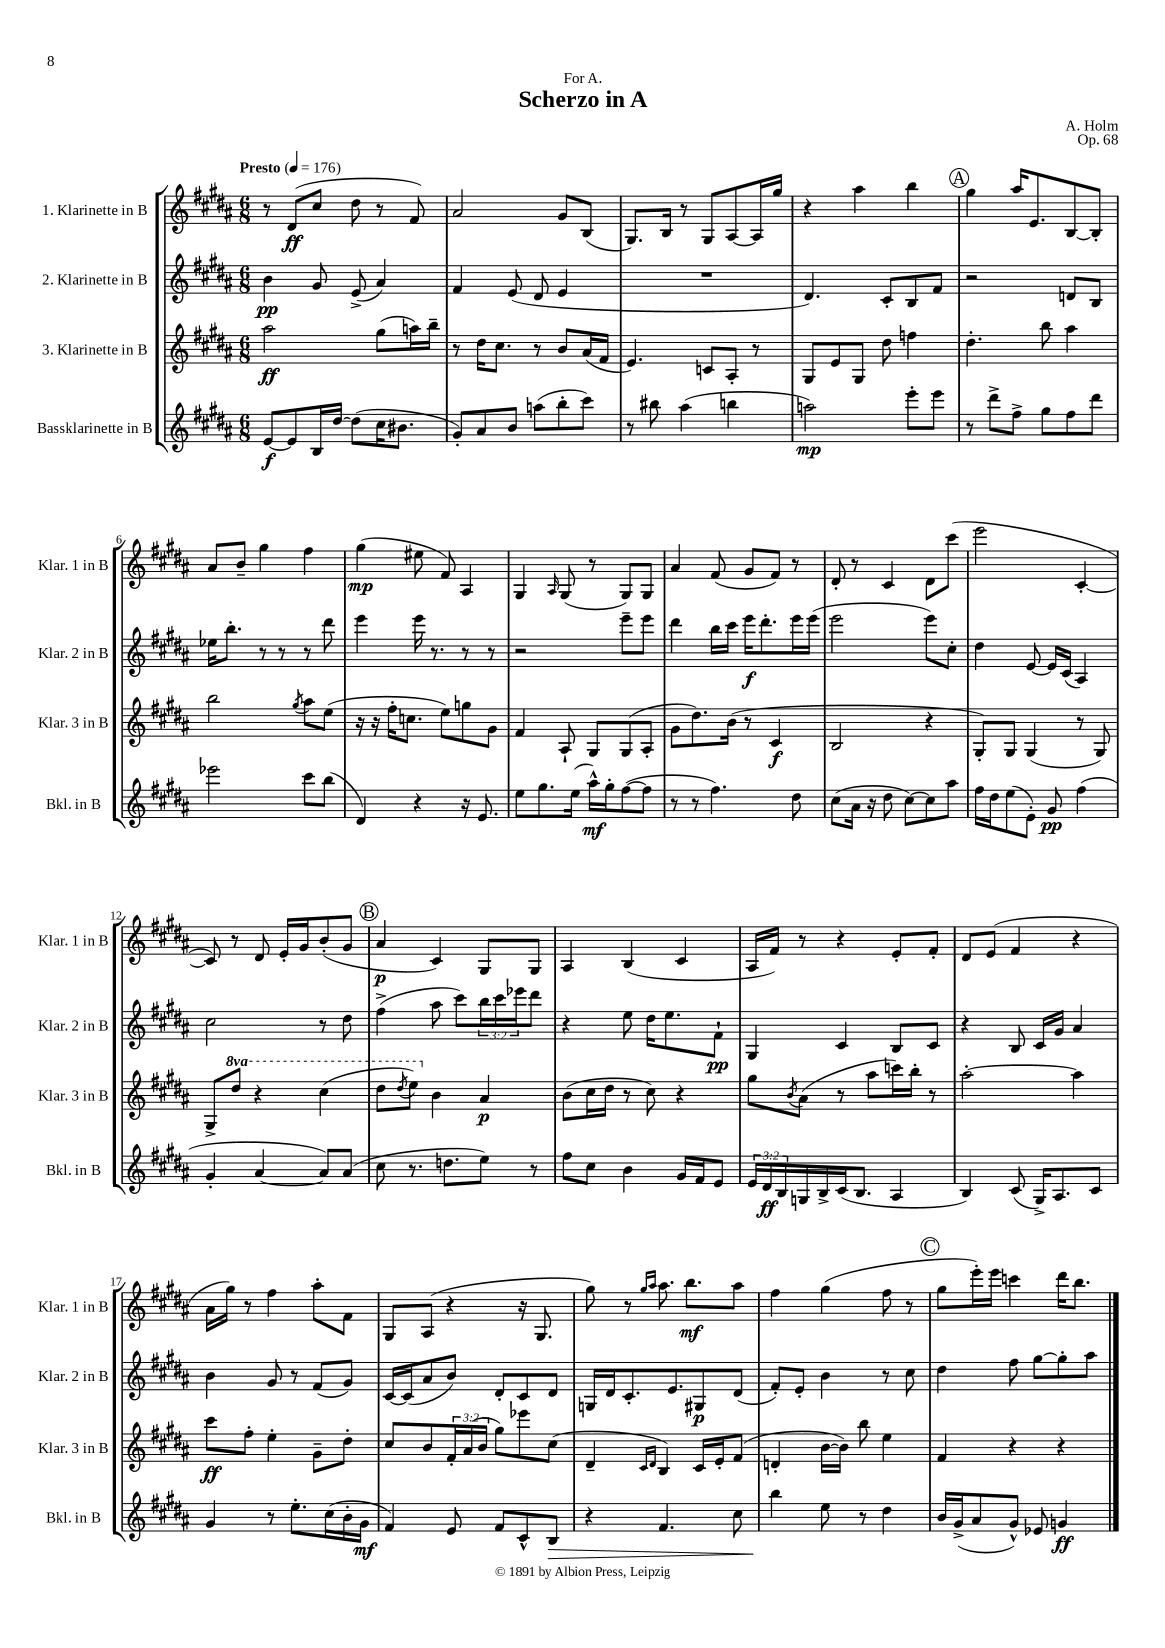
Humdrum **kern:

**kern	**dynam	**kern	**dynam	**kern	**dynam	**kern	**dynam
*part4	*part4	*part3	*part3	*part2	*part2	*part1	*part1
*staff4	*staff4	*staff3	*staff3	*staff2	*staff2	*staff1	*staff1
*I"Bassklarinette in B	*	*I"3. Klarinette in B	*	*I"2. Klarinette in B	*	*I"1. Klarinette in B	*
*I'Bkl. in B	*	*I'Klar. 3 in B	*	*I'Klar. 2 in B	*	*I'Klar. 1 in B	*
*clefG2	*	*clefG2	*	*clefG2	*	*clefG2	*
*k[f#c#g#d#a#]	*	*k[f#c#g#d#a#]	*	*k[f#c#g#d#a#]	*	*k[f#c#g#d#a#]	*
*M6/8	*	*M6/8	*	*M6/8	*	*M6/8	*
*MM176	*	*MM176	*	*MM176	*	*MM176	*
=1	=1	=1	=1	=1	=1	=1	=1
!	!	!	!	!	!	!LO:TX:a:B:t=Presto	!
[8e/L	f	2aa#\	ff	4b\	pp	8r	.
8e/]	.	.	.	.	.	(8d#/L	ff
16B/L	.	.	.	8g#/	.	8cc#/J	.
[16dd#/JJ	.	.	.	.	.	.	.
(8dd#\L]	.	.	.	(8e^/	.	8dd#\	.
16cc#\K	.	(8gg#\L	.	4a#/)	.	8r	.
8.b#X\J	.	.	.	.	.	.	.
.	.	16aan\L)	.	.	.	8f#/)	.
.	.	16bb~\JJ	.	.	.	.	.
=2	=2	=2	=2	=2	=2	=2	=2
8g#'/L)	.	8r	.	4f#/	.	2a#/	.
8a#/	.	16dd#\KL	.	.	.	.	.
.	.	8.cc#\J	.	.	.	.	.
8b/J	.	.	.	(8e/	.	.	.
(8aan\L	.	8r	.	8d#/	.	.	.
8bb'\	.	8b/L	.	4e/	.	8g#/L	.
8ccc#\J)	.	(16a#/L	.	.	.	(8B/J	.
.	.	16f#/JJ	.	.	.	.	.
=3	=3	=3	=3	=3	=3	=3	=3
8r	.	4.e/)	.	2.r	.	8.G#/L)	.
8bb#X\	.	.	.	.	.	.	.
.	.	.	.	.	.	16B/Jk	.
(4aa#\	.	.	.	.	.	8r	.
.	.	8cn/L	.	.	.	8G#/L	.
4bbn\	.	8A#'/J	.	.	.	[8A#/	.
.	.	8r	.	.	.	16A#/L]	.
.	.	.	.	.	.	16gg#/JJ	.
=4	=4	=4	=4	=4	=4	=4	=4
2aan\)	mp	8G#/L	.	4.d#/)	.	4r	.
.	.	8e/	.	.	.	.	.
.	.	8G#/J	.	.	.	4aa#\	.
.	.	8dd#\	.	8c#'/L	.	.	.
8eee'\L	.	4ffn\	.	8B/	.	4bb\	.
8eee\J	.	.	.	8f#/J	.	.	.
!!LO:REH:place=s1:t=A
=5	=5	=5	=5	=5	=5	=5	=5
8r	.	4.dd#'\	.	2r	.	4gg#\	.
8ddd#^\L	.	.	.	.	.	.	.
8ff#^\J	.	.	.	.	.	16aa#/KL	.
.	.	.	.	.	.	8.e/	.
8gg#\L	.	8bb\	.	.	.	.	.
8ff#\	.	4aa#\	.	8dn/L	.	[8B/	.
8ddd#\J	.	.	.	8B/J	.	8B'/J]	.
!!LO:LB:g=z
=6	=6	=6	=6	=6	=6	=6	=6
2eee-X\	.	2bb\	.	16ee-X\KL	.	8a#/L	.
.	.	.	.	8.bb'\J	.	.	.
.	.	.	.	.	.	8b~/J	.
.	.	.	.	8r	.	4gg#\	.
.	.	.	.	8r	.	.	.
.	.	8qgg#/	.	.	.	.	.
8ccc#\L	.	8aa#\L	.	8r	.	4ff#\	.
(8bb\J	.	(8ee\J	.	8ddd#\	.	.	.
=7	=7	=7	=7	=7	=7	=7	=7
4d#/)	.	16r	.	4eee\	.	(4gg#\	mp
.	.	16r	.	.	.	.	.
.	.	16ff#'\KL	.	.	.	.	.
.	.	8.ccn\J	.	.	.	.	.
4r	.	.	.	16eee\	.	8ee#X\	.
.	.	.	.	8.r	.	.	.
.	.	8ee\L)	.	.	.	8f#/)	.
16r	.	8ggn\	.	8r	.	4A#/	.
8.e/	.	.	.	.	.	.	.
.	.	8g#\J	.	8r	.	.	.
=8	=8	=8	=8	=8	=8	=8	=8
8ee\L	.	4f#/	.	2r	.	4G#/	.
8.gg#\	.	.	.	.	.	.	.
.	.	.	.	.	.	16qqA#/	.
.	.	8A#`/	.	.	.	(8G#/	.
(16ee\Jk	.	.	.	.	.	.	.
16aa#^^\LL)	mf	8G#/L	.	.	.	8r	.
16gg#'\J	.	.	.	.	.	.	.
([8ff#\	.	(8G#/	.	8eee~\L	.	8G#/L)	.
8ff#\J]	.	8A#'/J	.	8eee\J	.	8G#/J	.
=9	=9	=9	=9	=9	=9	=9	=9
8r	.	8g#\L	.	4ddd#\	.	4a#/	.
8r	.	8.dd#\)	.	.	.	.	.
4.ff#\)	.	.	.	16bb\LL	.	(8f#/	.
.	.	(16b\Jk	.	16ccc#\JJ	.	.	.
.	.	8r	.	16eee\KL	f	8g#/L	.
.	.	.	.	8.ddd#'\	.	.	.
.	.	4c#/	f	.	.	8f#/J)	.
8dd#\	.	.	.	16eee\L	.	8r	.
.	.	.	.	(16eee\JJ	.	.	.
=10	=10	=10	=10	=10	=10	=10	=10
(8cc#\L	.	2B/	.	2eee\	.	8d#'/	.
16a#\Jk	.	.	.	.	.	8r	.
16r	.	.	.	.	.	.	.
8dd#\	.	.	.	.	.	4c#/	.
[8cc#\L)	.	.	.	.	.	.	.
8cc#\]	.	4r	.	8eee\L)	.	8d#\L	.
8aa#\J	.	.	.	8cc#'\J	.	(8ccc#\J	.
=11	=11	=11	=11	=11	=11	=11	=11
16ff#\LL	.	8G#'/L)	.	4dd#\	.	2eee\	.
16dd#\J	.	.	.	.	.	.	.
(8ee\	.	8G#/J	.	.	.	.	.
8e'\J)	.	(4G#/	.	[8e/	.	.	.
8g#/	pp	.	.	16e/LL]	.	.	.
.	.	.	.	(16c#/JJ	.	.	.
(4ff#\	.	8r	.	4A#/)	.	[4c#'/	.
.	.	8G#/)	.	.	.	.	.
!!LO:LB:g=z
=12	=12	=12	=12	=12	=12	=12	=12
4g#'/	.	8G#^/L	.	2cc#\	.	8c#/])	.
*	*	*8va	*	*	*	*	*
.	.	8ddd#/J	.	.	.	8r	.
[4a#/	.	4r	.	.	.	8d#/	.
.	.	.	.	.	.	16e'/LL	.
.	.	.	.	.	.	16g#/J	.
8a#/L])	.	(4ccc#\	.	8r	.	(8b'/	.
(8a#/J	.	.	.	8dd#\	.	8g#/J	.
!!LO:REH:place=s1:t=B
=13	=13	=13	=13	=13	=13	=13	=13
8cc#\	.	8ddd#\L	.	(4ff#^\	.	4a#/	p
.	.	8qddd#/	.	.	.	.	.
8.r	.	8eee\J)	.	.	.	.	.
*	*	*X8va	*	*	*	*	*
.	.	4b\	.	8aa#\	.	4c#/)	.
8.ddn\L	.	.	.	.	.	.	.
.	.	.	.	8ccc#\L)	.	.	.
8ee\J)	.	4a#/	p	24bb\L	.	8G#/L	.
.	.	.	.	24ccc#\	.	.	.
.	.	.	.	24eee-X\J	.	.	.
8r	.	.	.	8ddd#\J	.	8G#/J	.
=14	=14	=14	=14	=14	=14	=14	=14
8ff#\L	.	(8b\L	.	4r	.	4A#/	.
8cc#\J	.	16cc#\L	.	.	.	.	.
.	.	16dd#\JJ	.	.	.	.	.
4b\	.	8r	.	8ee\	.	(4B/	.
.	.	8cc#\)	.	16dd#\KL	.	.	.
.	.	.	.	8.ee\	.	.	.
16g#/LL	.	4r	.	.	.	4c#/	.
16f#/J	.	.	.	.	.	.	.
8e/J	.	.	.	8f#`\J	pp	.	.
=15	=15	=15	=15	=15	=15	=15	=15
24e/LL	.	8gg#\L	.	4G#/	.	16A#/LL	.
24d#/	ff	.	.	.	.	.	.
.	.	.	.	.	.	16f#/JJ)	.
24B/	.	.	.	.	.	.	.
.	.	8qb/	.	.	.	.	.
16Gn/	.	(8a#\J	.	.	.	8r	.
16B^/	.	.	.	.	.	.	.
(16c#/J	.	8r	.	4c#/	.	4r	.
8.B/J	.	.	.	.	.	.	.
.	.	8aa#\L	.	.	.	.	.
4A#/	.	16cccn\L)	.	8B/L	.	8e'/L	.
.	.	16bb'\JJ	.	.	.	.	.
.	.	8r	.	8c#/J	.	8f#'/J	.
=16	=16	=16	=16	=16	=16	=16	=16
4B/)	.	[2aa#'\	.	4r	.	8d#/L	.
.	.	.	.	.	.	(8e/J	.
(8c#/	.	.	.	8B/	.	4f#/	.
16G#^/KL)	.	.	.	16c#/LL	.	.	.
8.A#/	.	.	.	16g#/JJ	.	.	.
.	.	4aa#\]	.	4a#/	.	4r	.
8c#/J	.	.	.	.	.	.	.
!!LO:LB:g=z
=17	=17	=17	=17	=17	=17	=17	=17
4g#/	.	8ccc#\L	ff	4b\	.	16a#\LL	.
.	.	.	.	.	.	16gg#\JJ)	.
.	.	8ff#'\J	.	.	.	8r	.
8r	.	4ee'\	.	8g#/	.	4ff#\	.
8.ee'\L	.	.	.	8r	.	.	.
.	.	8g#~\L	.	(8f#/L	.	8aa#'\L	.
(16cc#\L	.	.	.	.	.	.	.
16b'\	.	8dd#'\J	.	8g#/J)	.	8f#\J	.
16g#\JJ	mf	.	.	.	.	.	.
=18	=18	=18	=18	=18	=18	=18	=18
4f#/)	.	8cc#/L	.	[16c#/LL	.	8G#/L	.
.	.	.	.	(16c#/J]	.	.	.
.	.	8b/	.	8a#/	.	(8A#/J	.
8e/	.	24f#'/L	.	8b/J)	.	4r	.
.	.	(24a#/	.	.	.	.	.
.	.	24b/JJ	.	.	.	.	.
8f#/L	.	8gg#\L)	.	8d#'/L	.	.	.
8c#^^/	.	8eee-X\	.	8c#/	.	16r	.
.	.	.	.	.	.	8.G#/	.
!	!LO:HP:b	!	!	!	!	!	!
8B/J	>	(8cc#\J	.	8d#/J	.	.	.
=19	=19	=19	=19	=19	=19	=19	=19
4r	.	4d#~/	.	16Gn/LL	.	8gg#\)	.
.	.	.	.	16d#/J	.	.	.
.	.	.	.	8.c#'/	.	8r	.
.	.	16qqc#/LL	.	.	.	16qqgg#/LL	.
.	.	16qqd#/JJ	.	.	.	16qqaa#/JJ	.
4.f#/	.	4B/)	.	.	.	8.aa#\	.
.	.	.	.	8.e/	.	.	.
.	.	.	.	.	.	8.bb\L	mf
.	.	16c#/LL	.	8G#X/	p	.	.
.	.	16e'/J	.	.	.	.	.
8cc#\	.	(8f#/J	.	(8d#/J	.	8aa#\J	.
=20	=20	=20	=20	=20	=20	=20	=20
4bb\	.	4dn'/	.	8f#'/L)	.	4ff#\	.
.	.	.	.	8e'/J	.	.	.
8ee\	]	[16b\LL	.	4b\	.	(4gg#\	.
.	.	16b\JJ])	.	.	.	.	.
8r	.	8bb\	.	.	.	.	.
4dd#\	.	4ee\	.	8r	.	8ff#\	.
.	.	.	.	8cc#\	.	8r	.
!!LO:REH:place=s1:t=C
=21	=21	=21	=21	=21	=21	=21	=21
16b/LL	.	4f#/	.	4dd#\	.	8gg#\L	.
(16g#^/J	.	.	.	.	.	.	.
8a#/	.	.	.	.	.	16eee'\L)	.
.	.	.	.	.	.	16eee\JJ	.
8g#^^/J)	.	4r	.	8ff#\	.	4cccn\	.
8e-X/	.	.	.	[8gg#\L	.	.	.
4gn/	ff	4r	.	8gg#'\]	.	16ddd#\KL	.
.	.	.	.	.	.	8.bb\J	.
.	.	.	.	8aa#\J	.	.	.
==	==	==	==	==	==	==	==
*-	*-	*-	*-	*-	*-	*-	*-
